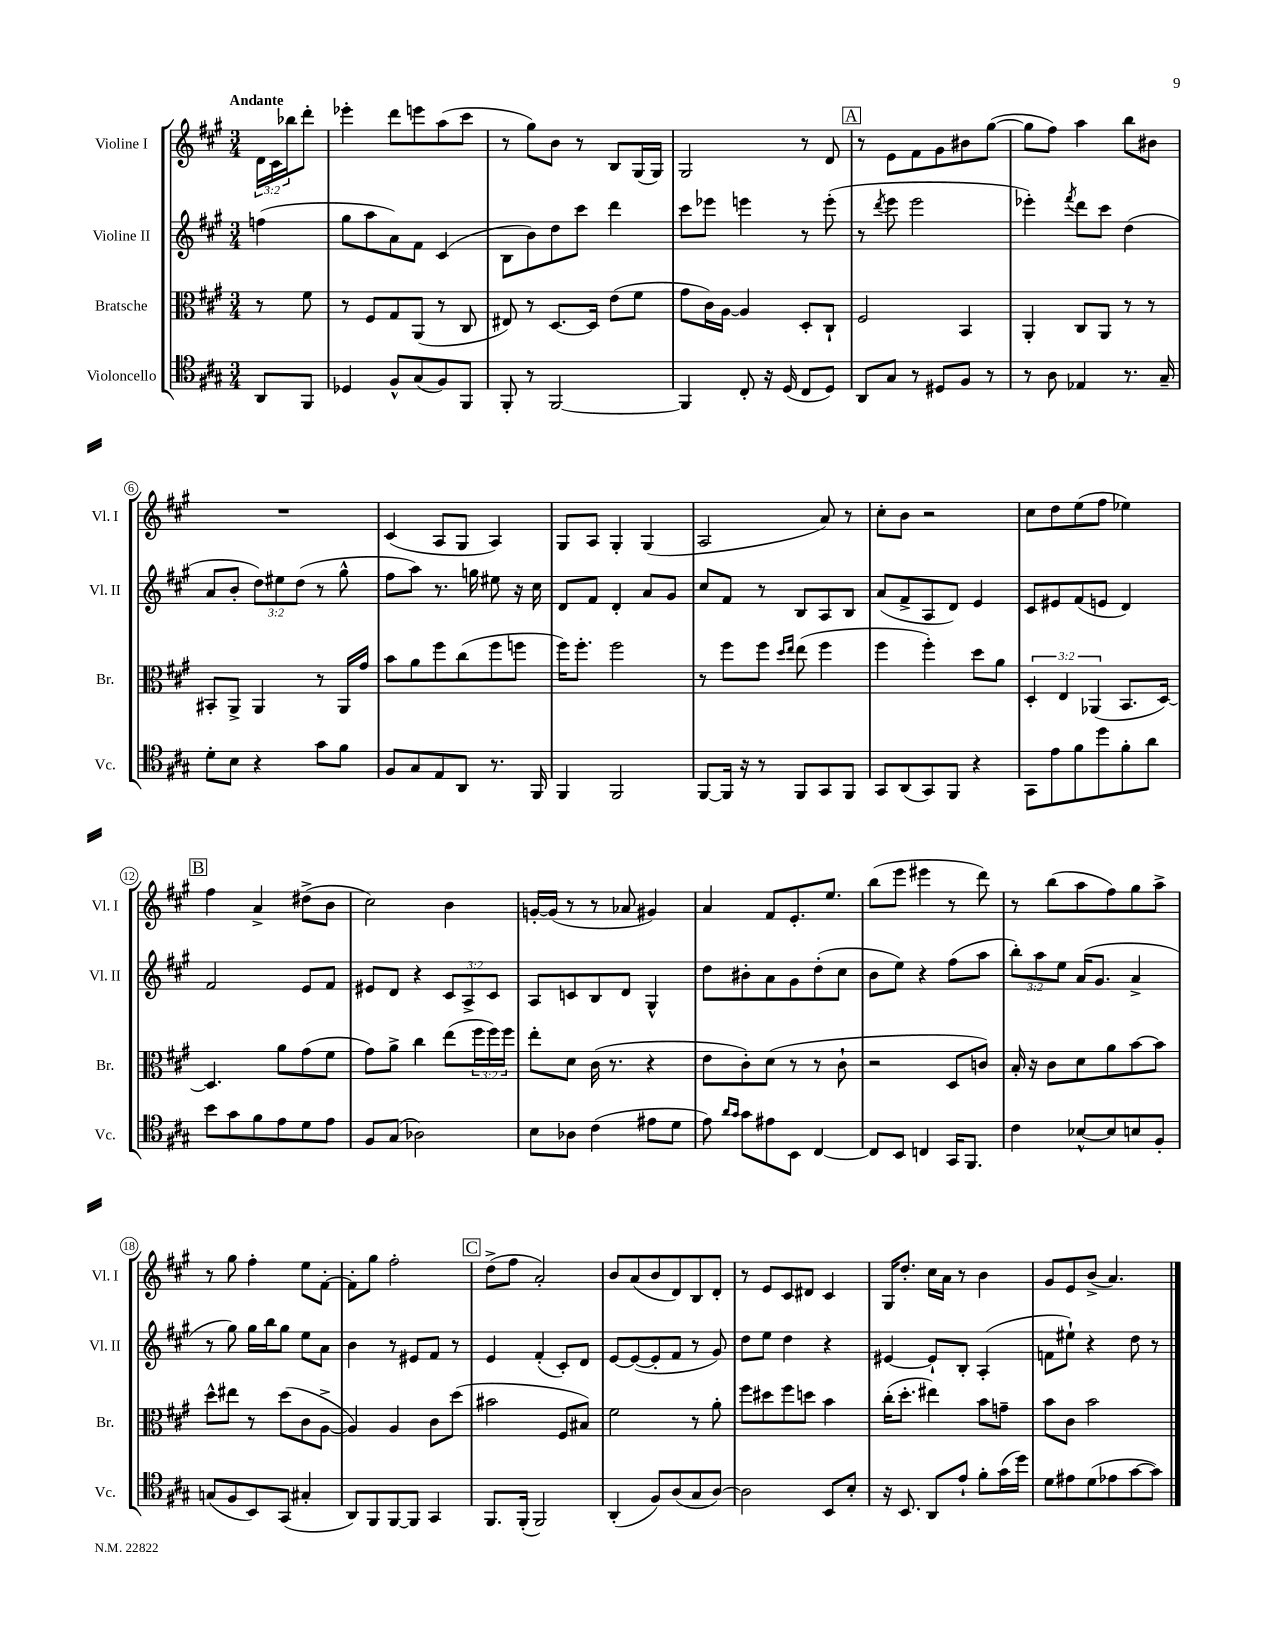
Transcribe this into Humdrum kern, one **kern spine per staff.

**kern	**kern	**kern	**kern
*part4	*part3	*part2	*part1
*staff4	*staff3	*staff2	*staff1
*I"Violoncello	*I"Bratsche	*I"Violine II	*I"Violine I
*I'Vc.	*I'Br.	*I'Vl. II	*I'Vl. I
*clefC4	*clefC3	*clefG2	*clefG2
*k[f#c#g#]	*k[f#c#g#]	*k[f#c#g#]	*k[f#c#g#]
*M3/4	*M3/4	*M3/4	*M3/4
=	=	=	=
!	!	!	!LO:TX:a:B:t=Andante
8AA/L	8r	(4ffn\	24d\LL
.	.	.	24c#\
.	.	.	24bb-X\J
8FF#/J	8f#\	.	8ddd'\J
=1	=1	=1	=1
4D-X/	8r	8gg#\L	4eee-X'\
.	8F#/L	8aa\	.
8F#^^/L	8G#/	8a\)	8ddd\L
(8G#/	(8AA/J	8f#\J	8eeen\
8F#/)	8r	(4c#/	(8aa\
8FF#/J	8C#/	.	8ccc#\J
=2	=2	=2	=2
8FF#'/	8E#X/)	8B\L	8r
8r	8r	8b\)	8gg#\L)
[2FF#/	[8.D/L	8dd\	8b\J
.	.	8ccc#\J	8r
.	16D/Jk]	.	.
.	(8e\L	4ddd\	8B/L
.	8f#\J	.	(16G#/L
.	.	.	16G#/JJ)
=3	=3	=3	=3
4FF#/]	8g#\L	8ccc#\L	2G#/
.	16c#\L)	8eee-X\J	.
.	[16A\JJ	.	.
8C#'/	4A/]	4eeen\	.
16r	.	.	.
(16D/	.	.	.
8C#/L	8D'/L	8r	8r
8D/J)	8C#`/J	(8eee'\	8d/
!!LO:REH:place=s1:t=A
=4	=4	=4	=4
8AA/L	2F#/	8r	8r
.	.	8qddd/	.
8G#/J	.	8eee\	8e\L
8r	.	2eee\	8f#\
8D#X/L	.	.	8g#\
8F#/J	4BB/	.	8b#X\
8r	.	.	([8gg#\J
=5	=5	=5	=5
8r	4AA'/	4eee-X'\)	8gg#\L]
8A\	.	.	8ff#\J)
.	.	8qfff#/	.
4E-X/	8C#/L	8ddd\L	4aa\
.	8AA/J	8ccc#\J	.
8.r	8r	(4dd\	8bb\L
.	8r	.	8b#X\J
16G#~/	.	.	.
!!LO:LB:g=z
=6	=6	=6	=6
8d'\L	8BB#X'/L	8a/L	2.r
8B\J	8AA^/J	8b'/J	.
4r	4AA/	12dd\L)	.
.	.	12ee#X\	.
.	.	(12dd\J	.
8g#\L	8r	8r	.
8f#\J	16AA/LL	8gg#^^\	.
.	16g#/JJ	.	.
=7	=7	=7	=7
8F#/L	8b\L	8ff#\L	(4c#/
8G#/	8a\	8aa\J)	.
8E/	8ff#\	8.r	8A/L
8AA/J	(8cc#\	.	8G#/J
.	.	16ggn\	.
8.r	8ff#\	8ee#X\	4A/)
.	8ffn\J	16r	.
16FF#/	.	16cc#\	.
=8	=8	=8	=8
4FF#/	16ff#\KL)	8d/L	8G#/L
.	8.ff#'\J	.	.
.	.	8f#/J	8A/J
2FF#/	2ff#\	4d'/	4G#'/
.	.	8a/L	(4G#/
.	.	8g#/J	.
=9	=9	=9	=9
[8FF#/L	8r	8cc#/L	2A/
16FF#/Jk]	8ff#\L	8f#/J	.
16r	.	.	.
8r	8ff#\J	8r	.
.	16qqdd/LL	.	.
.	16qqee/JJ	.	.
8FF#/L	(8ee\	8B/L	.
8GG#/	4ff#\	8A/	8a/)
8FF#/J	.	8B/J	8r
=10	=10	=10	=10
8GG#/L	4ff#\	(8a/L	8cc#'\L
(8AA/	.	8f#^/	8b\J
8GG#/)	4ff#'\)	8A/	2r
8FF#/J	.	8d/J)	.
4r	8dd\L	4e/	.
.	8a\J	.	.
=11	=11	=11	=11
8GG#\L	6D'/	8c#/L	8cc#\L
8e\	.	8e#X/	8dd\
.	6E/	.	.
8f#\	.	(8f#/	(8ee\
.	(6AA-X/	.	.
8dd\	.	8en/J	8ff#\J
8f#'\	8.BB/L	4d/)	4ee-X\)
8a\J	.	.	.
.	[16D/Jk)	.	.
!!LO:LB:g=z
!!LO:REH:place=s1:t=B
=12	=12	=12	=12
8b\L	4.D/]	2f#/	4ff#\
8g#\	.	.	.
8f#\	.	.	4a^/
8e\	8a\L	.	.
8d\	(8g#\	8e/L	(8dd#X^\L
8e\J	8f#\J	8f#/J	8b\J
=13	=13	=13	=13
8F#/L	8g#\L)	8e#X/L	2cc#\)
(8G#/J	8a^\J	8d/J	.
2A-X\)	4cc#\	4r	.
.	(8ee\L	12c#/L	4b\
.	.	12A^/	.
.	24ff#\L	.	.
.	24ff#\)	12c#/J	.
.	24ff#\JJ	.	.
=14	=14	=14	=14
8B\L	8ee'\L	8A/L	[16gn'/LL
.	.	.	(16g/JJ]
8A-X\J	8d\J	8cn/	8r
(4c#\	(16c#\	8B/	8r
.	8.r	.	.
.	.	8d/J	8a-X/
8e#X\L	4r	4G#^^/	4g#X/)
8d\J	.	.	.
=15	=15	=15	=15
8e\)	8e\L	8dd\L	4a/
16qqa/LL	.	.	.
16qqg#/JJ	.	.	.
8g#\L	8c#'\)	8b#X'\	.
8e#X\	(8d\J	8a\	8f#/L
8BB\J	8r	8g#\	8.e'/
[4C#/	8r	(8dd'\	.
.	.	.	8.ee/J
.	8c#`\	8cc#\J	.
=16	=16	=16	=16
8C#/L]	2r	8b\L	(8bb\L
8BB/J	.	8ee\J)	8eee\J
4Cn/	.	4r	4eee#X\
16GG#/KL	8D/L	(8ff#\L	8r
8.FF#/J	.	.	.
.	8cn/J)	8aa\J	8ddd\)
=17	=17	=17	=17
4c#\	16B'/	12bb'\L)	8r
.	16r	.	.
.	.	12aa\	.
.	8c#\L	.	(8bb\L
.	.	12ee\J	.
[8B-X^^/L	8d\	(16a/KL	8aa\
.	.	8.g#/J	.
8B-/]	8a\	.	8ff#\)
8Bn/	[8b\	4a^/	8gg#\
8F#'/J	8b\J]	.	8aa^\J
!!LO:LB:g=z
=18	=18	=18	=18
(8Gn/L	8dd^^\L	8r	8r
8F#/	8ee#X\J	8gg#\)	8gg#\
8BB/)	8r	16gg#\LL	4ff#'\
.	.	16bb\J	.
(8GG#/J	(8dd\L	8gg#\J	.
4G#X'/	8c#\	8ee\L	8ee\L
.	[8A^\J	8a\J	[8f#'\J
=19	=19	=19	=19
8AA/L)	4A/])	4b\	8f#'\L]
8FF#/	.	.	8gg#\J
[8FF#/	4A/	8r	2ff#'\
8FF#/J]	.	8e#X/L	.
4GG#/	8c#\L	8f#/J	.
.	(8dd\J	8r	.
!!LO:REH:place=s1:t=C
=20	=20	=20	=20
8.FF#/L	2b#X\	4e/	(8dd^\L
.	.	.	8ff#\J
(16FF#'/Jk	.	.	.
2FF#/)	.	(4f#'/	2a'/)
.	8F#/L	8c#'/L)	.
.	8B#X/J)	8d/J	.
=21	=21	=21	=21
(4AA'/	2f#\	[8e/L	8b/L
.	.	(8e/_	(8a/
8F#/L)	.	8e'/]	8b/
(8A/	.	8f#/J	8d/)
8G#/	8r	8r	8B/
[8A/J)	8a'\	8g#/)	8d'/J
=22	=22	=22	=22
2A\]	8ff#\L	8dd\L	8r
.	8dd#X\	8ee\J	8e/L
.	8ff#\	4dd\	8c#/
.	8ddn\J	.	8d#X/J
8BB/L	4b\	4r	4c#/
8B'/J	.	.	.
=23	=23	=23	=23
16r	(16cc#'\KL	[4e#X/	16G#/KL
8.BB/	8.dd'\J	.	8.dd'/J
8AA/L	4ee#X\)	8e#`/L]	16cc#\LL
.	.	.	16a\JJ
8e`/J	.	8B'/J	8r
8f#'\L	8b\L	(4A'/	4b\
(16g#\L	8gn~\J	.	.
16dd\JJ)	.	.	.
=24	=24	=24	=24
8d\L	8b\L	8fn\L	8g#/L
8e#X\	8c#\J	8ee#X`\J)	8e/
(8d\	2b\	4r	(8b^/J
8e-X\	.	.	4.a/)
[8g#\	.	8dd\	.
8g#\J])	.	8r	.
==	==	==	==
*-	*-	*-	*-
